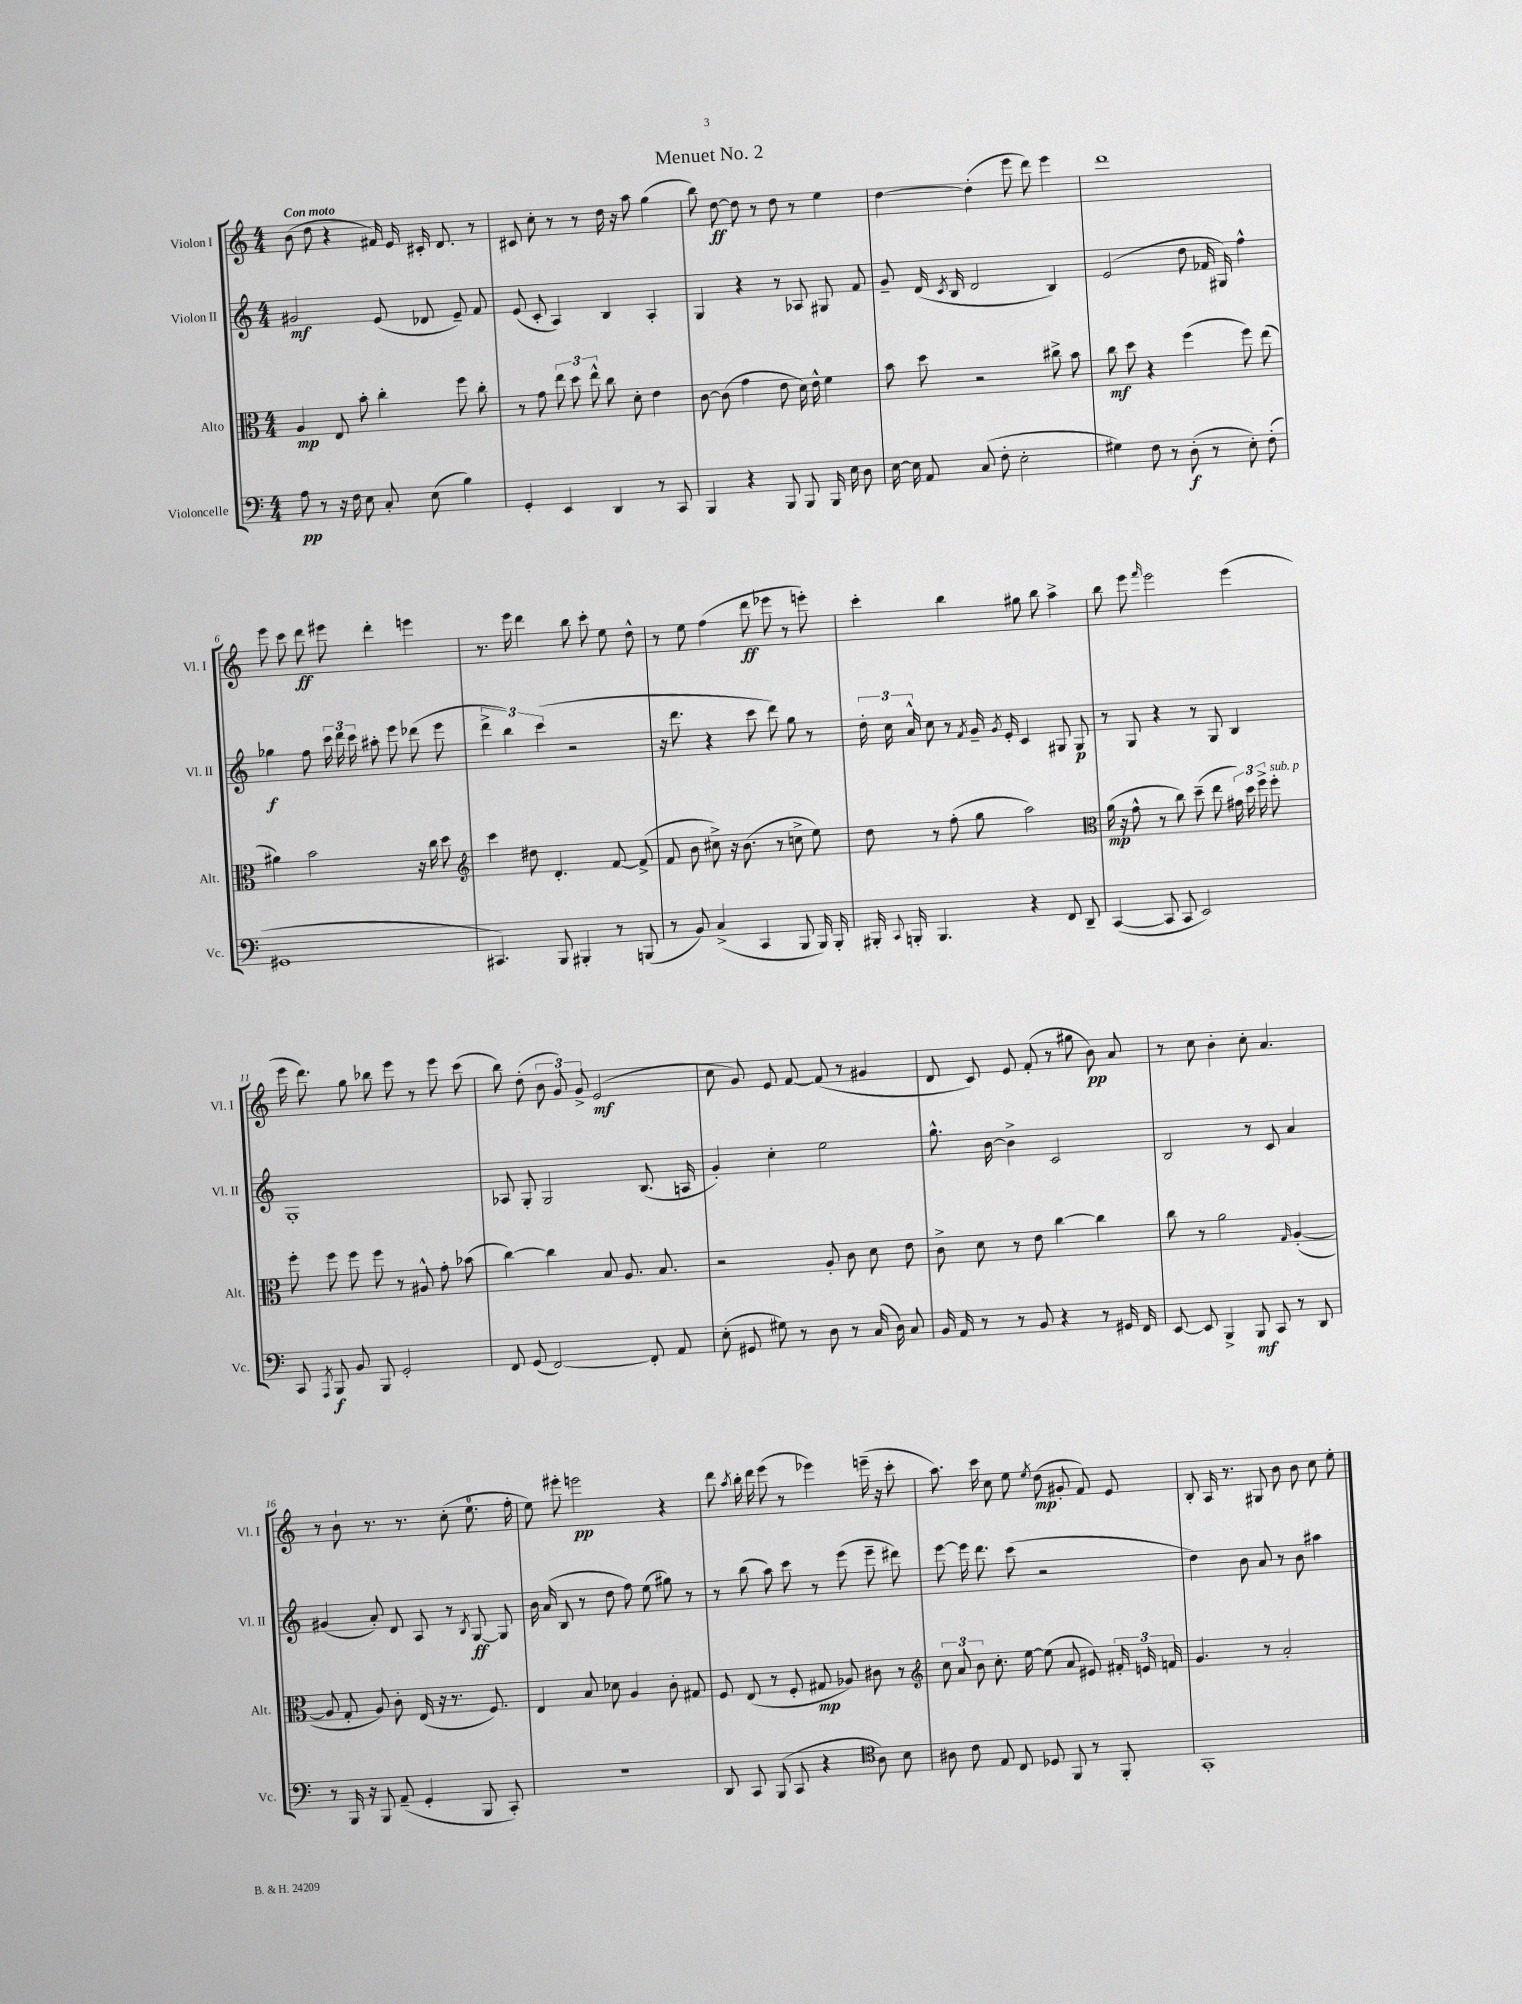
\header { title = "Menuet No. 2" }
<<
\new StaffGroup <<
\new Staff = "s0" \with { instrumentName = "Violon I" shortInstrumentName = "Vl. I" } {
    \clef treble \key c \major \numericTimeSignature \time 4/4 \tempo "Con moto"
    \autoBeamOff b'8( d''8 r4 fis'16) e'16 cis'16-. d'8. r8 |
    cis'8 c''8-. r8 r8 d''16 r16 a''8 g''4( |
    b''8) d''8~\ff d''8 r8 d''8 r8 e''4 |
    d''4~ d''4-.( e'''8 d'''8) e'''4 |
    d'''1 |
    e'''8 c'''8 d'''8\ff eis'''8 d'''4-. e'''4 |
    r8. e'''16 d'''4 b''8 c'''8-. e''8 d''8-^ |
    r8 e''8 f''4( d'''8\ff ees'''8 r8 e'''8-.) |
    c'''4-. b''4 gis''8 b''8 a''4-> |
    b''8 e'''8 \grace { f'''16 } e'''2 e'''4( |
    e'''16 d'''8.) g''8 bes''8 e'''8 r8 e'''8 c'''8( |
    b''8) d''8-.( \tuplet 3/2 { b'8 g'8) g'8-> } e'2\mf( |
    c''8 g'8) e'8 f'8~ f'8( r8 gis'4 |
    d'8 c'8) e'8 f'8-.( r8 gis''8 b'8\pp) a'8 |
    r8 c''8 b'4-. c''8-. a'4. |
    r8 b'8-! r8. r8. c''8-.( e''8.-0 f''16-. |
    e''8) eis'''8-. e'''2\pp r4 |
    d'''8 \acciaccatura { a''8 } b''16-. d'''16 e'''8( r8 ees'''4) e'''16--( r16 c'''8-. |
    a''8.) c'''16 c''8 e''8 \acciaccatura { e''8 } d''8\mp( gis'8-. f'8) e'8 |
    b8-. a16 r8. gis8 b'8 b'8 c''8 e''8-. \bar "|." |
}
\new Staff = "s1" \with { instrumentName = "Violon II" shortInstrumentName = "Vl. II" } {
    \clef treble \key c \major \numericTimeSignature \time 4/4
    \autoBeamOff gis'2\mf e'8( des'8 e'8--) f'8 |
    e'8( c'8-. a4) b4 a4-. |
    g4 r4 r8 aes8 gis8 f'8 |
    g'8-- d'16( \acciaccatura { c'8 } b16 d'2 b4) |
    e'2( d''8 fes'16 gis16) f''4-^ |
    ges''4\f f''8 \tuplet 3/2 { c'''16 d'''16 c'''16 } ais''8-. e'''8 des'''8( e'''8 |
    \tuplet 3/2 { d'''4-> b''4) c'''4( } r2 |
    r16 d'''8. r4 c'''8 d'''8) g''8 r8 |
    \tuplet 3/2 { d''16-. c''16 a'16-^ } c''8 r8 \acciaccatura { f'8 } g'16-- \acciaccatura { g'8 } e'16-. c'4 gis8 gis8\p |
    r8 g8 r4 r8 g8 b4 |
    g1-. |
    aes8 g8-. g2 b8.( a16 |
    g'4-.) c''4-. e''2 |
    g''8.-^ b'16~ b'4-> c'2 |
    b2 r8 c'8 a'4 |
    gis'4( a'8-.) d'8 a8 r8 \acciaccatura { b8 } g8~\ff g8 |
    b'16 a'16( b8 r8 d''8 f''8) e''8( gis''8) r8 |
    r8 b''8( a''8) c'''8 r8 e'''8( e'''8-- dis'''8) |
    e'''8~ e'''16 d'''8. c'''8( r2 |
    d''4) b'8 a'8 r8 b'8 ais''4 \bar "|." |
}
\new Staff = "s2" \with { instrumentName = "Alto" shortInstrumentName = "Alt." } {
    \clef alto \key c \major \numericTimeSignature \time 4/4
    \autoBeamOff a4\mp e8 b'8-. c''4-. f''8 c''8-. |
    r8 g'8 \tuplet 3/2 { e''8 d''8 e''8-^ } c''8 d'8-. e'4 |
    c'8~ c'8( g'4 e'8 d'16) e'16-^ f'4 |
    b'8 d''8 r2 cis''8-> b'8 |
    c''8\mf d''8 r4 f''4( f''8) e''8( |
    ais'4) b'2 r16 c''16 d''8 |
    \clef treble c'''4 dis''8 d'4.-. f'8~ f'8->( |
    f'8 b'8 cis''8->) r16 b'8.( r8 c''8-> e''8) |
    d''8 r8 f''8-.( g''8 a''2) |
    \clef alto a'16\mp( r16 g'8-^ r8 c''8) d''8--( e''8 \tuplet 3/2 { gis'16) d''16 f''16-> } f''8-.^\markup { \italic "sub. p" } |
    f''8-. f''8 f''8 f''8 r8 ais8-^ g'8-. bes'8( |
    c''4~) c''4 b8 a8. b8. |
    r2 a8-. c'8 d'8 e'8 |
    c'8-> d'8 r8 e'8 c''4~ c''4 |
    c''8 r8 a'2 \grace { g16 } a4~-.( |
    a8 g8-. a8) c'8-. e16( r16 r8. f8.) |
    e4 b8 des'8 a4 c'8-. gis8 |
    f8 e8( r8 f8-. gis8\mp aes8) cis'8 r8 |
    \clef treble \tuplet 3/2 { c''8 a'8 b'8 } c''8.-. e''16~ e''8( a'8 eis'8) \tuplet 3/2 { fis'16-. e'16 f'16 } |
    g'4. r8 a'2-. \bar "|." |
}
\new Staff = "s3" \with { instrumentName = "Violoncelle" shortInstrumentName = "Vc." } {
    \clef bass \key c \major \numericTimeSignature \time 4/4
    \autoBeamOff a8\pp r8 r16 f16 e8 c8-. e8( b4) |
    g,4-. e,4 d,4 r8 c,8 |
    b,,4 r4 b,,8 b,,8 b,,16 e16 d8 |
    e16~ e16 a,8 c8( f8-. e2-. |
    gis4) f8 r8 d8-.\f( r8 e8-.) f8-.( |
    gis,1 |
    cis,4.) b,,8 bis,,4-. r8 b,,8( |
    r8 b,8) c4->( c,4 b,,8 b,,16) b,,16-. |
    bis,,16-. \appoggiatura { c,8 } b,,16-. b,,4. r4 f,8 d,8-- |
    c,4~( c,8 c,8 e,2) |
    c,8 \acciaccatura { a,,8 } b,,8\f b,8 b,,8 g,2-. |
    f,8 g,8( f,2~) f,8-. a,8 |
    e8-.( gis,8 gis8) r8 d8 r8 c16( d16) c8 |
    b,16 a,16 r8 r8 b,8 r4 r8 gis,16 f,16 |
    e,8~ e,8 b,,4-> b,,8\mf c,8 r8 d,8 |
    r8 b,,16 r16 b,,8 a,8--( g,4-. b,,8 c,8-.) |
    R1 |
    d,8 c,8 b,,8( c,8 r4 \clef tenor a8) b8 |
    ais8 c'8 e8 c8 des8 f,8 r8 f,8-. |
    g,1-. \bar "|." |
}
>>
>>
